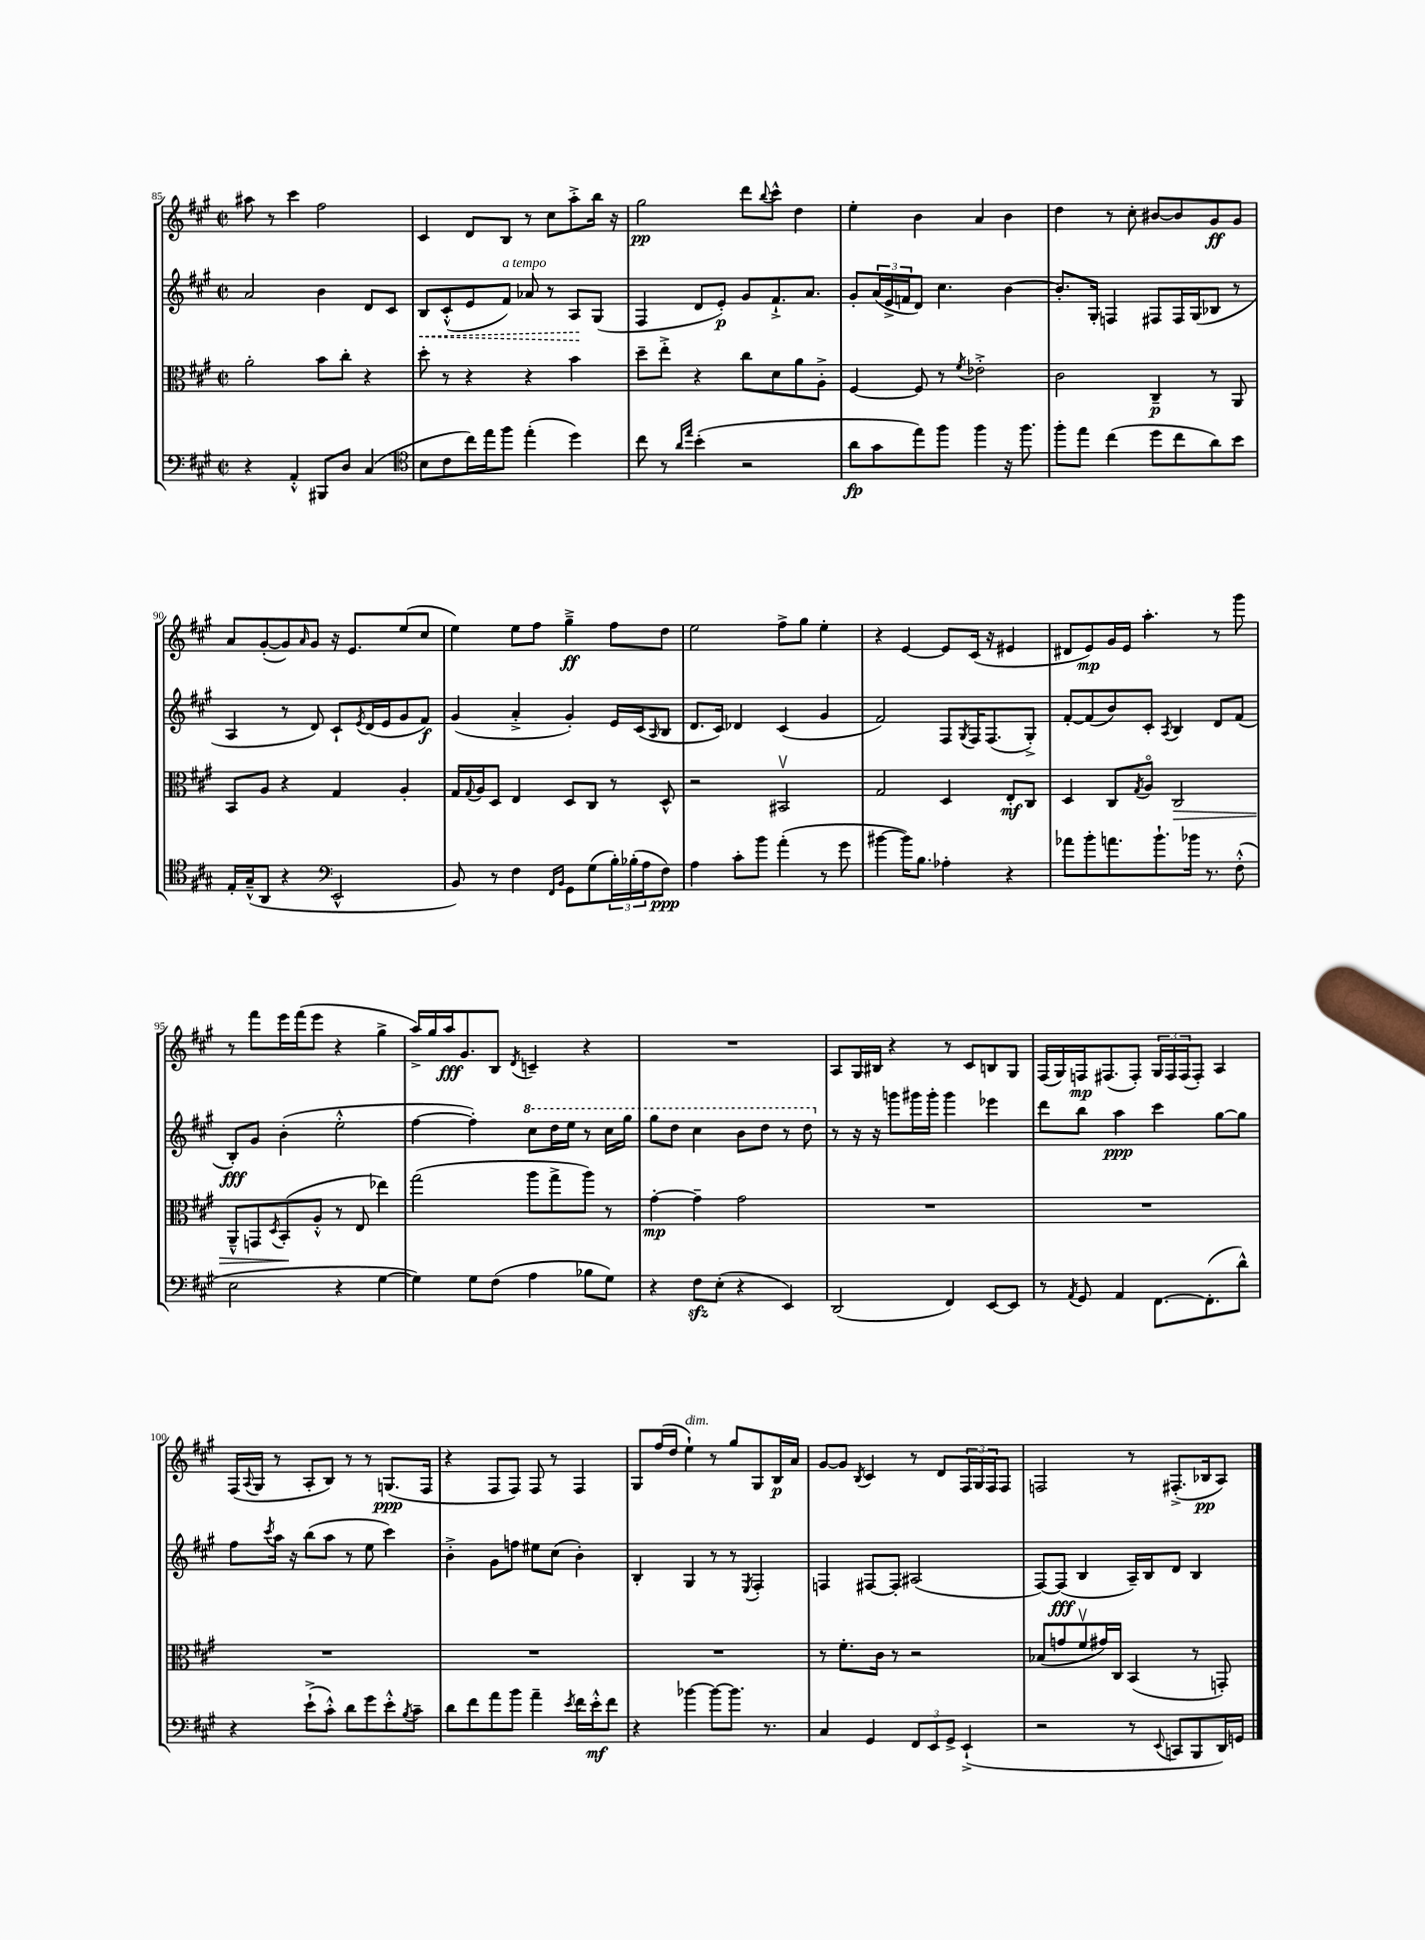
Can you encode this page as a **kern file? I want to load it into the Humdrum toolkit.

**kern	**dynam	**kern	**dynam	**kern	**dynam	**kern	**dynam
*part4	*part4	*part3	*part3	*part2	*part2	*part1	*part1
*staff4	*staff4	*staff3	*staff3	*staff2	*staff2	*staff1	*staff1
*clefF4	*	*clefC3	*	*clefG2	*	*clefG2	*
*k[f#c#g#]	*	*k[f#c#g#]	*	*k[f#c#g#]	*	*k[f#c#g#]	*
*M2/2	*	*M2/2	*	*M2/2	*	*M2/2	*
*met(c|)	*	*met(c|)	*	*met(c|)	*	*met(c|)	*
=85	=85	=85	=85	=85	=85	=85	=85
4r	.	2a'\	.	2a/	.	8aa#X\	.
.	.	.	.	.	.	8r	.
4AA'^^/	.	.	.	.	.	4ccc#\	.
8BBB#X/L	.	8b\L	.	4b\	.	2ff#\	.
8D/J	.	8cc#'\J	.	.	.	.	.
(4C#/	.	4r	.	8d/L	.	.	.
.	.	.	.	8c#/J	.	.	.
=86	=86	=86	=86	=86	=86	=86	=86
*clefC4	*	*	*	*	*	*	*
!	!	!	!	!	!LO:HP:b	!	!
8B\L	.	8dd'\	.	8B/L	<	4c#/	.
8c#\	.	8r	.	(8c#'^^/	.	.	.
16cc#\L)	.	4r	.	8e/	.	8d/L	.
16ee\J	.	.	.	.	.	.	.
!	!	!	!	!LO:TX:a:i:t=a tempo	!	!	!
8ff#\J	.	.	.	8f#/J)	.	8B/J	.
(4ee'\	.	4r	.	8a-X/	.	8r	.
.	.	.	.	8r	.	8cc#\L	.
4dd\)	.	4b\	.	8A/L	.	8aa'^\	.
.	.	.	.	(8G#/J	[	16bb\Jk	.
.	.	.	.	.	.	16r	.
=87	=87	=87	=87	=87	=87	=87	=87
8cc#\	.	8dd~\L	.	4F#/	.	2gg#\	pp
8r	.	8ee'^\J	.	.	.	.	.
16qqa/LL	.	.	.	.	.	.	.
16qqee/JJ	.	.	.	.	.	.	.
(4b'\	.	4r	.	8d/L	.	.	.
.	.	.	.	8e'/J)	p	.	.
2r	.	8cc#\L	.	8g#/L	.	8ddd\L	.
.	.	.	.	.	.	8qqbb/	.
.	.	8d\	.	8.f#`^/	.	8ccc#^^\J	.
.	.	8a\	.	.	.	4dd\	.
.	.	.	.	8.a/J	.	.	.
.	.	8A'^\J	.	.	.	.	.
=88	=88	=88	=88	=88	=88	=88	=88
8a\L	fp	[4F#/	.	8g#'/L	.	4ee'\	.
8g#\	.	.	.	(24a/L	.	.	.
.	.	.	.	24e^/	.	.	.
.	.	.	.	24fn/J	.	.	.
8ee\)	.	8F#/]	.	8d/J)	.	4b\	.
8ff#\J	.	8r	.	4.cc#\	.	.	.
.	.	8qf#/	.	.	.	.	.
4ff#\	.	2e-X'^\	.	.	.	4a/	.
16r	.	.	.	[4b\	.	4b\	.
8.ff#\	.	.	.	.	.	.	.
=89	=89	=89	=89	=89	=89	=89	=89
8ff#'\L	.	2c#\	.	8.b'/L]	.	4dd\	.
8ee\J	.	.	.	.	.	.	.
.	.	.	.	16G#'/Jk	.	.	.
(4cc#\	.	.	.	4Fn/	.	8r	.
.	.	.	.	.	.	8cc#'\	.
8dd\L	.	4C#~/	p	8F#X/L	.	[8b#X/L	.
8cc#\	.	.	.	16F#/L	.	8b#/]	.
.	.	.	.	(16G#/J	.	.	.
8a\)	.	8r	.	8B-X/J	.	8g#/	ff
8b\J	.	8AA/	.	8r	.	8g#/J	.
!!LO:LB:g=z
=90	=90	=90	=90	=90	=90	=90	=90
16E'/LL	.	8BB/L	.	4A/	.	8a/L	.
(16G#~^^/J	.	.	.	.	.	.	.
8AA/J	.	8A/J	.	.	.	([8g#'/	.
4r	.	4r	.	8r	.	8g#/])	.
.	.	.	.	.	.	16qqa/	.
.	.	.	.	8d/)	.	8g#/J	.
*clefF4	*	*	*	*	*	*	*
2EE^^/	.	4G#/	.	8c#`/L	.	16r	.
.	.	.	.	.	.	8.e/L	.
.	.	.	.	8qe/	.	.	.
.	.	.	.	(16d/L	.	.	.
.	.	.	.	16e/J	.	.	.
.	.	4A'/	.	8g#/	.	(8ee/	.
.	.	.	.	8f#/J)	f	8cc#/J	.
=91	=91	=91	=91	=91	=91	=91	=91
8BB/)	.	16G#/LL	.	(4g#/	.	4ee\)	.
.	.	8qqG#/	.	.	.	.	.
.	.	16A/J	.	.	.	.	.
8r	.	8D/J	.	.	.	.	.
4F#\	.	4E/	.	4a'^/	.	8ee\L	.
.	.	.	.	.	.	8ff#\J	.
16qqFF#/LL	.	.	.	.	.	.	.
16qqBB/JJ	.	.	.	.	.	.	.
8GG#\L	.	8D/L	.	4g#'/)	.	4gg#~^\	ff
(8G#\	.	8C#/J	.	.	.	.	.
24B'\L)	.	8r	.	16e/LL	.	8ff#\L	.
(24B-X'\	.	.	.	.	.	.	.
.	.	.	.	(16c#/J	.	.	.
24A\J	.	.	.	.	.	.	.
.	.	.	.	16qqA/	.	.	.
8F#\J)	ppp	8D^^/	.	8B/J	.	8dd\J	.
=92	=92	=92	=92	=92	=92	=92	=92
4A\	.	2r	.	8.d/L	.	2ee\	.
.	.	.	.	16c#/Jk)	.	.	.
8c#'\L	.	.	.	4d-X/	.	.	.
8b\J	.	.	.	.	.	.	.
(4a'\	.	2BB#Xv/	.	(4c#/	.	8ff#^\L	.
.	.	.	.	.	.	8gg#\J	.
8r	.	.	.	4g#/	.	4ee'\	.
8g#\	.	.	.	.	.	.	.
=93	=93	=93	=93	=93	=93	=93	=93
[4b#X\	.	2G#/	.	2f#/)	.	4r	.
16b#\KL])	.	.	.	.	.	[4e/	.
8.B\J	.	.	.	.	.	.	.
4A-X'\	.	4D/	.	8F#/L	.	8e/L]	.
.	.	.	.	8qG#/	.	.	.
.	.	.	.	16F#/K	.	(16c#/Jk	.
.	.	.	.	(8.F#/	.	16r	.
4r	.	8E'/L	mf	.	.	4e#X/	.
.	.	8C#/J	.	8G#'^/J)	.	.	.
=94	=94	=94	=94	=94	=94	=94	=94
8a-X\L	.	4D/	.	[8f#'/L	.	8d#X/L	.
8b'\	.	.	.	(8f#/]	.	8e/)	mp
8.an\	.	8C#/L	.	8b/)	.	16g#/L	.
.	.	.	.	.	.	16e/JJ	.
.	.	8qG#/	.	.	.	.	.
.	.	8A/J	.	8c#'/J	.	4.aa'\	.
8.b`\	.	.	.	.	.	.	.
.	.	.	.	8qA/	.	.	.
!	!	!	!LO:HP:b	!	!	!	!
.	.	2C#/	>	4B/	.	.	.
16b-X\Jk	.	.	.	.	.	.	.
8.r	.	.	.	.	.	.	.
.	.	.	.	8d/L	.	8r	.
(8F#'^^\	.	.	.	(8f#/J	.	8ggg#\	.
!!LO:LB:g=z
=95	=95	=95	=95	=95	=95	=95	=95
2E\	.	8AA~^^/L	.	8B'/L)	fff	8r	.
.	.	8GGn/	.	8g#/J	.	8fff#\L	.
.	.	8qD/	.	.	.	.	.
.	.	(8BB'/	.	(4b'\	.	16eee\L	.
.	.	.	.	.	.	(16fff#\J	.
.	.	8A'^^/J	]	.	.	8eee\J	.
4r	.	8r	.	2ee'^^\	.	4r	.
.	.	8E/	.	.	.	.	.
[4G#\	.	4ee-X\)	.	.	.	4gg#^\	.
=96	=96	=96	=96	=96	=96	=96	=96
4G#\])	.	(2gg#\	.	[4ff#\	.	16aa^/LL)	.
.	.	.	.	.	.	16gg#/	.
.	.	.	.	.	.	16aa/J	fff
.	.	.	.	.	.	8.g#/	.
8G#\L	.	.	.	4ff#'\])	.	.	.
(8F#\J	.	.	.	.	.	8B/J	.
.	.	.	.	.	.	8qd/	.
*	*	*	*	*8va	*	*	*
4A\	.	8aa\L	.	8ccc#\L	.	4cn~/	.
.	.	8gg#^\	.	16ddd\L	.	.	.
.	.	.	.	16eee\JJ	.	.	.
8B-X\L	.	8aa\J)	.	8r	.	4r	.
8G#\J)	.	8r	.	16ccc#\LL	.	.	.
.	.	.	.	16ggg#\JJ	.	.	.
=97	=97	=97	=97	=97	=97	=97	=97
4r	.	[4g#'\	mp	8ggg#\L	.	1r	.
.	.	.	.	8ddd\J	.	.	.
8F#zz\L	.	4g#~\]	.	4ccc#\	.	.	.
(8E'\J	.	.	.	.	.	.	.
4r	.	2g#\	.	8bb\L	.	.	.
.	.	.	.	8ddd\J	.	.	.
4EE/)	.	.	.	8r	.	.	.
.	.	.	.	8ddd\	.	.	.
=98	=98	=98	=98	=98	=98	=98	=98
*	*	*	*	*X8va	*	*	*
(2DD/	.	1r	.	8r	.	8A/L	.
.	.	.	.	16r	.	16G#/L	.
.	.	.	.	16r	.	16B#X/JJ	.
.	.	.	.	8gggn\L	.	4r	.
.	.	.	.	16ggg#X\L	.	.	.
.	.	.	.	16ggg#'\JJ	.	.	.
4FF#/)	.	.	.	4ggg#\	.	8r	.
.	.	.	.	.	.	8c#/L	.
[8EE/L	.	.	.	4eee-X\	.	8Bn/	.
8EE/J]	.	.	.	.	.	8G#/J	.
=99	=99	=99	=99	=99	=99	=99	=99
8r	.	1r	.	8ddd\L	.	(16F#/LL	.
.	.	.	.	.	.	16G#/)	.
8qAA/	.	.	.	.	.	.	.
8GG#/	.	.	.	8bb\J	.	16Fn/J	mp
.	.	.	.	.	.	(8.F#X/	.
4AA/	.	.	.	4aa\	ppp	.	.
.	.	.	.	.	.	8F#'/J)	.
[8.FF#\L	.	.	.	4ccc#\	.	24G#/LL	.
.	.	.	.	.	.	24F#/	.
.	.	.	.	.	.	(24F#/J	.
.	.	.	.	.	.	8F#'/J)	.
(8.FF#'\]	.	.	.	.	.	.	.
.	.	.	.	[8gg#\L	.	4A/	.
8d^^\J)	.	.	.	8gg#\J]	.	.	.
!!LO:LB:g=z
=100	=100	=100	=100	=100	=100	=100	=100
4r	.	1r	.	8ff#\L	.	(16F#/LL	.
.	.	.	.	.	.	8qqA/	.
.	.	.	.	.	.	16G#/JJ	.
.	.	.	.	8qccc#/	.	.	.
.	.	.	.	16aa\Jk	.	8r	.
.	.	.	.	16r	.	.	.
(8e`^\L	.	.	.	(8bb\L	.	8A'/L	.
8c#'^^\J)	.	.	.	8aa\J	.	8B/J)	.
8d\L	.	.	.	8r	.	8r	.
8g#\	.	.	.	8ee\	.	8r	.
8e'^^\	.	.	.	4ccc#\)	.	(8.Gn/L	ppp
8qB/	.	.	.	.	.	.	.
8c#~\J	.	.	.	.	.	.	.
.	.	.	.	.	.	16F#/Jk	.
=101	=101	=101	=101	=101	=101	=101	=101
8d\L	.	1r	.	4b'^\	.	4r	.
8f#\	.	.	.	.	.	.	.
8a\	.	.	.	8g#\L	.	8F#/L	.
8b\J	.	.	.	8ffn\J	.	8F#/J)	.
4a~\	.	.	.	8ee#X\L	.	8F#/	.
.	.	.	.	(8cc#\J	.	8r	.
8qe/	.	.	.	.	.	.	.
16f#\LL	.	.	.	4b'\)	.	4F#/	.
16e'^^\J	mf	.	.	.	.	.	.
8f#\J	.	.	.	.	.	.	.
=102	=102	=102	=102	=102	=102	=102	=102
4r	.	1r	.	4B'/	.	8G#/L	.
.	.	.	.	.	.	(16ff#/L	.
.	.	.	.	.	.	16dd/JJ	.
!	!	!	!	!	!	!LO:TX:a:i:t=dim.	!
[4b-X\	.	.	.	4G#/	.	4ee`\)	.
8b-\L_	.	.	.	8r	.	8r	.
8.b-\J]	.	.	.	8r	.	8gg#/L	.
.	.	.	.	8qE/	.	.	.
.	.	.	.	4F#'/	.	8G#/	.
8.r	.	.	.	.	.	.	.
.	.	.	.	.	.	16B/L	p
.	.	.	.	.	.	16a/JJ	.
=103	=103	=103	=103	=103	=103	=103	=103
4C#/	.	8r	.	4Fn/	.	[8g#/L	.
.	.	8.f#'\L	.	.	.	8g#/J]	.
.	.	.	.	.	.	8qB/	.
4GG#/	.	.	.	[8F#X/L	.	4c#/	.
.	.	16c#\Jk	.	.	.	.	.
.	.	8r	.	8F#'/J]	.	.	.
12FF#/L	.	2r	.	(2A#X/	.	8r	.
12EE/	.	.	.	.	.	.	.
.	.	.	.	.	.	8d/L	.
12GG#^/J	.	.	.	.	.	.	.
(4EE`^/	.	.	.	.	.	24F#/L	.
.	.	.	.	.	.	24G#/	.
.	.	.	.	.	.	24F#/J	.
.	.	.	.	.	.	8F#/J	.
=104	=104	=104	=104	=104	=104	=104	=104
2r	.	(8B-X/L	.	[8F#/L)	.	2Fn/	.
.	.	8gn/	.	(8F#/J]	fff	.	.
.	.	8f#v/	.	4B/	.	.	.
.	.	16g#X/L)	.	.	.	.	.
.	.	16C#/JJ	.	.	.	.	.
8r	.	(4BB/	.	16A~/LL)	.	8r	.
.	.	.	.	16B/J	.	.	.
8qqEE/	.	.	.	.	.	.	.
8CCn/L	.	.	.	8d/J	.	(8.F#X'^/L	.
8BBB/	.	8r	.	4B/	.	.	.
.	.	.	.	.	.	16B-X/k	pp
16DD/L)	.	8GGn'/)	.	.	.	8A/J)	.
16GGn/JJ	.	.	.	.	.	.	.
==	==	==	==	==	==	==	==
*-	*-	*-	*-	*-	*-	*-	*-
